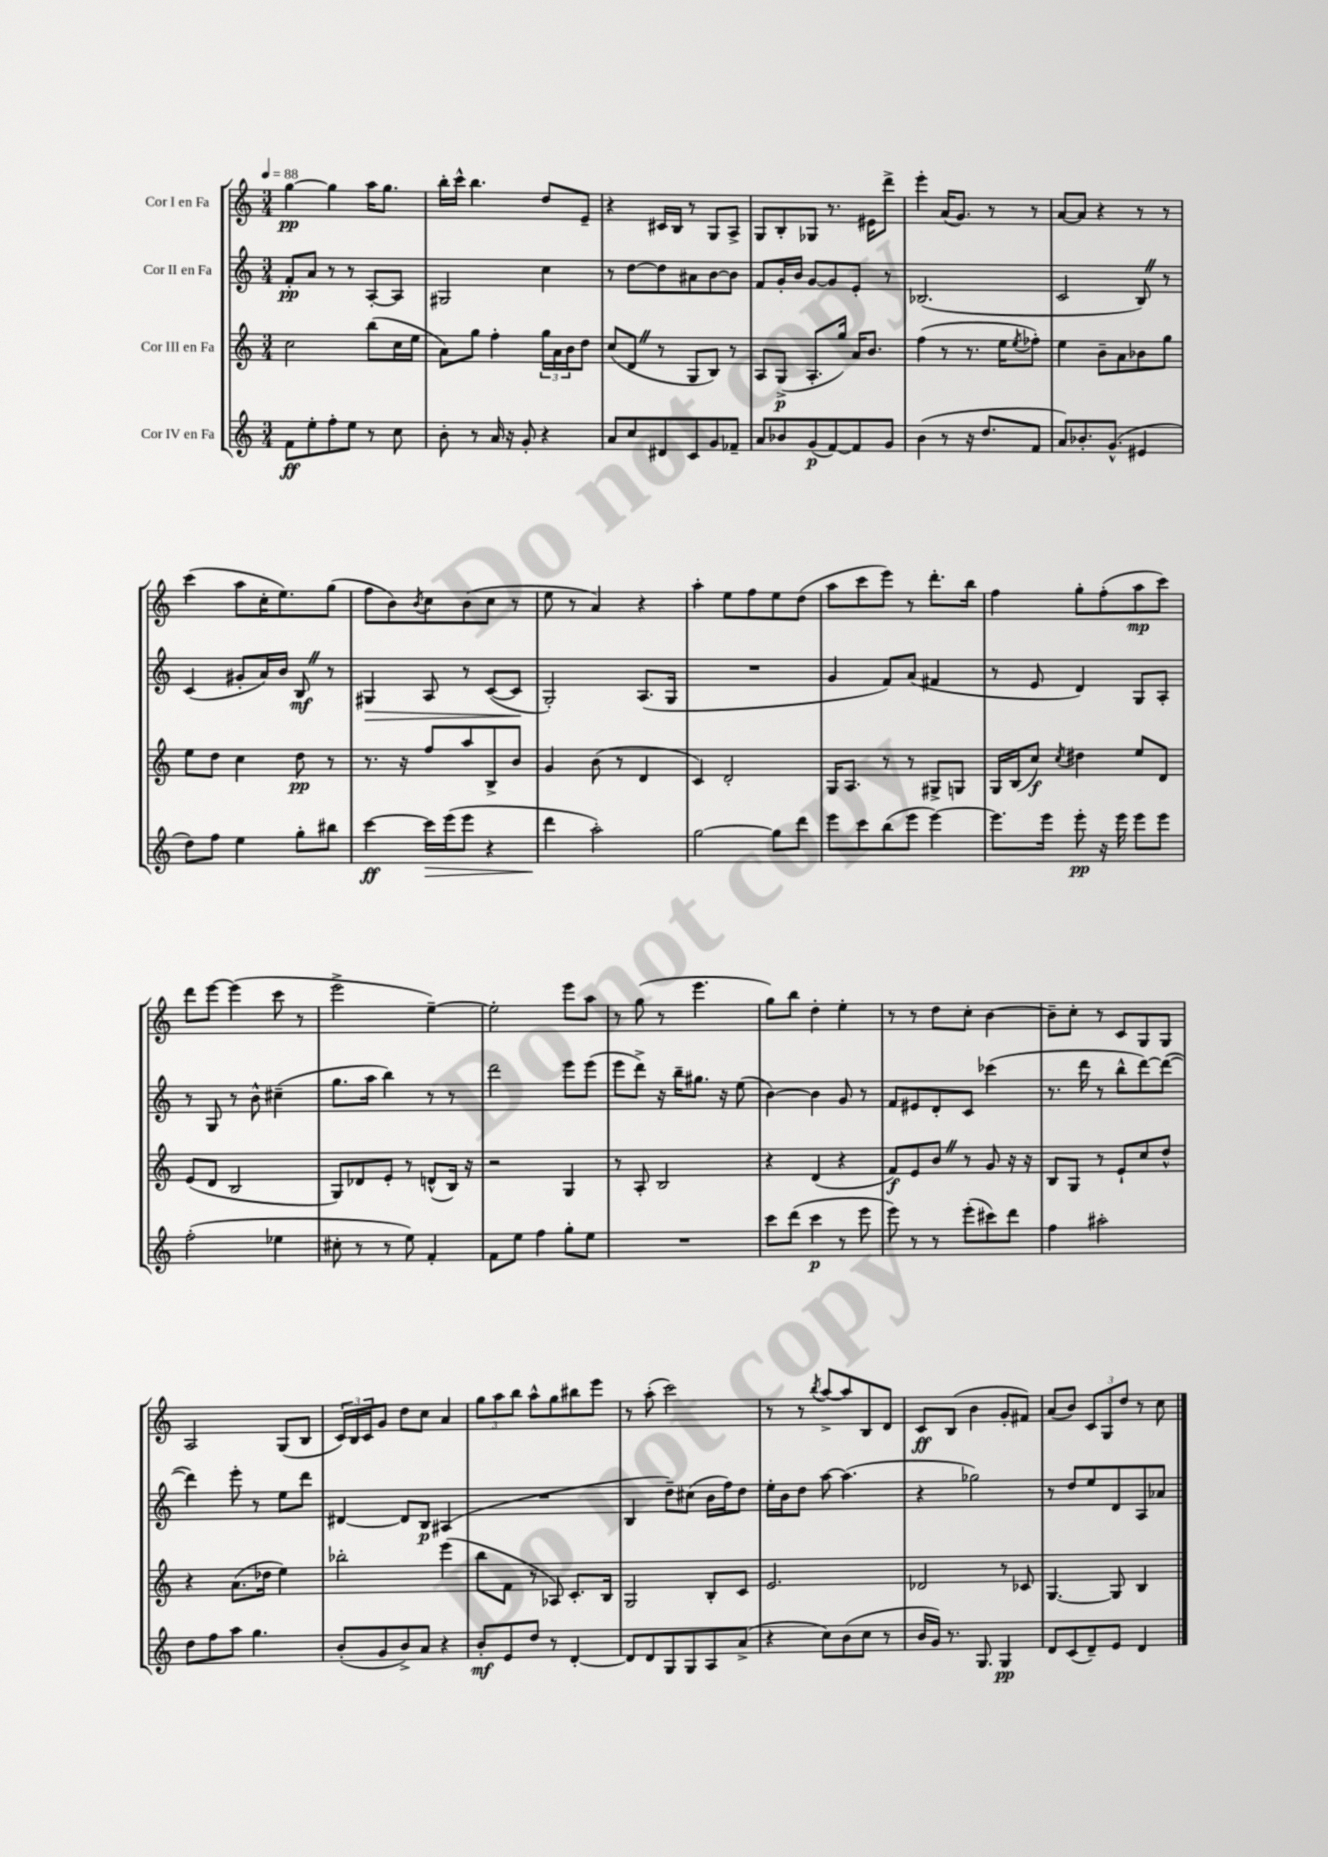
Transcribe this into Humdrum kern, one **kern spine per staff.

**kern	**dynam	**kern	**dynam	**kern	**dynam	**kern	**dynam
*part4	*part4	*part3	*part3	*part2	*part2	*part1	*part1
*staff4	*staff4	*staff3	*staff3	*staff2	*staff2	*staff1	*staff1
*I"Cor IV en Fa	*	*I"Cor III en Fa	*	*I"Cor II en Fa	*	*I"Cor I en Fa	*
*clefG2	*	*clefG2	*	*clefG2	*	*clefG2	*
*k[]	*	*k[]	*	*k[]	*	*k[]	*
*M3/4	*	*M3/4	*	*M3/4	*	*M3/4	*
*MM88	*	*MM88	*	*MM88	*	*MM88	*
=1	=1	=1	=1	=1	=1	=1	=1
8f\L	ff	2cc\	.	8f'/L	pp	[4gg\	pp
8ee'\	.	.	.	8a/J	.	.	.
8ff'\	.	.	.	8r	.	4gg\]	.
8ee\J	.	.	.	8r	.	.	.
8r	.	(8bb\L	.	[8A'/L	.	16aa\KL	.
.	.	.	.	.	.	8.gg\J	.
8cc\	.	16cc\L	.	8A/J]	.	.	.
.	.	16ee\JJ	.	.	.	.	.
=2	=2	=2	=2	=2	=2	=2	=2
8b'\	.	8a\L)	.	2G#X/	.	16bb'\LL	.
.	.	.	.	.	.	16ccc^^\JJ	.
8r	.	8gg\J	.	.	.	4.bb\	.
16a/	.	4ff'\	.	.	.	.	.
16r	.	.	.	.	.	.	.
8g'/	.	.	.	.	.	.	.
4r	.	24gg\LL	.	4cc\	.	8dd/L	.
.	.	24a\	.	.	.	.	.
.	.	24b\J	.	.	.	.	.
.	.	8dd\J	.	.	.	8e~/J	.
=3	=3	=3	=3	=3	=3	=3	=3
8a/L	.	(8cc/L	.	8r	.	4r	.
8cc/	.	8dZ/J	.	[8dd\L	.	.	.
8d#X/	.	8r	.	8dd\]	.	16c#X/LL	.
.	.	.	.	.	.	16B/JJ	.
8c/	.	8G/L	.	8a#X\	.	8r	.
8g/	.	8B/J)	.	[8b\	.	8G/L	.
8f-X~/J	.	8r	.	8b\J]	.	8A^/J	.
=4	=4	=4	=4	=4	=4	=4	=4
8a/L	.	8A/L	.	8f/L	.	8G/L	.
8b-X/	.	(8G^/J	p	16g'/L	.	8B'/	.
.	.	.	.	16b/JJ	.	.	.
(8g/	p	8.A'/L	.	[8g/L	.	8G-X/J	.
[8f/)	.	.	.	8g/]	.	8.r	.
.	.	16gg/Jk)	.	.	.	.	.
8f/]	.	16a/KL	.	8e'/J	.	.	.
.	.	8.b/J	.	.	.	16e#X\KL	.
8g/J	.	.	.	8r	.	8ddd^\J	.
=5	=5	=5	=5	=5	=5	=5	=5
(4b\	.	(4ff\	.	(2.B-X/	.	4eee'\	.
8r	.	8r	.	.	.	(16a/KL	.
.	.	.	.	.	.	8.g/J)	.
16r	.	8.r	.	.	.	.	.
8.dd/L	.	.	.	.	.	.	.
.	.	.	.	.	.	8r	.
.	.	16ee\KL	.	.	.	.	.
.	.	8qee/	.	.	.	.	.
8f/J	.	8ff-X'\J)	.	.	.	8r	.
=6	=6	=6	=6	=6	=6	=6	=6
8a/L)	.	4ee\	.	2c/	.	[8a/L	.
8.b-X'/	.	.	.	.	.	8a/J]	.
.	.	8b~\L	.	.	.	4r	.
(8.g^^/J	.	.	.	.	.	.	.
.	.	8a\	.	.	.	.	.
4e#X/	.	8b-X\	.	8BZ/)	.	8r	.
.	.	8gg\J	.	8r	.	8r	.
!!LO:LB:g=z
=7	=7	=7	=7	=7	=7	=7	=7
8dd\L)	.	8ee\L	.	(4c/	.	(4ccc\	.
8ff\J	.	8dd\J	.	.	.	.	.
4ee\	.	4cc\	.	8g#X'/L	.	8aa\L	.
.	.	.	.	16a/L)	.	16cc'\K	.
.	.	.	.	16b/JJ	.	8.ee\)	.
8gg'\L	.	8dd\	pp	8BZ/	mf	.	.
8bb#X\J	.	8r	.	8r	.	(8gg\J	.
=8	=8	=8	=8	=8	=8	=8	=8
!	!	!	!	!	!LO:HP:b	!	!
[4ccc\	ff	8.r	.	4G#X/	>	8ff\L	.
.	.	.	.	.	.	8b\)	.
.	.	16r	.	.	.	.	.
.	.	.	.	.	.	8qb/	.
!	!LO:HP:b	!	!	!	!	!	!
16ccc\LL]	>	8ff/L	.	8A/	.	8cc\	.
(16eee\J	.	.	.	.	.	.	.
8eee\J	.	8aa/	.	8r	.	(8b\	.
4r	.	8B^/	.	([8c/L	.	8cc\J	.
.	.	8b/J	.	8c/J]	.	8r	.
.	.	.	.	.	]	.	.
=9	=9	=9	=9	=9	=9	=9	=9
4ddd\	.	4g/	.	2G'/)	.	8ee\	.
.	.	.	.	.	.	8r	.
2aa'\)	]	(8b\	.	.	.	4a/)	.
.	.	8r	.	.	.	.	.
.	.	4d/	.	(8.A/L	.	4r	.
.	.	.	.	16G/Jk	.	.	.
=10	=10	=10	=10	=10	=10	=10	=10
[2gg\	.	4c/)	.	2.r	.	4aa'\	.
.	.	2d'/	.	.	.	8ee\L	.
.	.	.	.	.	.	8ff\	.
8gg\L]	.	.	.	.	.	8ee\	.
8ddd\J	.	.	.	.	.	(8dd\J	.
=11	=11	=11	=11	=11	=11	=11	=11
8eee\L	.	16G/KL	.	4g/	.	8aa\L	.
.	.	8.A/J	.	.	.	.	.
8ccc\	.	.	.	.	.	8ccc\	.
(8bb\	.	8r	.	8f/L)	.	8eee\J)	.
8eee\J	.	8r	.	(8a/J	.	8r	.
[4eee\)	.	8G#X^/L	.	4f#X/	.	8.ddd'\L	.
.	.	8Gn/J	.	.	.	.	.
.	.	.	.	.	.	16bb\Jk	.
=12	=12	=12	=12	=12	=12	=12	=12
8.eee\L]	.	16G/LL	.	8r	.	4ff\	.
.	.	(16B/J	.	.	.	.	.
.	.	8cc/J)	f	8e/	.	.	.
16eee\Jk	.	.	.	.	.	.	.
.	.	8qcc/	.	.	.	.	.
8eee'\	pp	4dd#X\	.	4d/)	.	8gg'\L	.
16r	.	.	.	.	.	(8ff'\	.
16eee\	.	.	.	.	.	.	.
8eee\L	.	8ee/L	.	8G/L	.	8aa\	mp
8eee\J	.	8d/J	.	8A'/J	.	8ccc\J)	.
!!LO:LB:g=z
=13	=13	=13	=13	=13	=13	=13	=13
(2ff'\	.	(8e/L	.	8r	.	8ddd\L	.
.	.	8d/J	.	8G/	.	[8eee\J	.
.	.	2B/	.	8r	.	(4eee\]	.
.	.	.	.	8b^^\	.	.	.
4ee-X\	.	.	.	(4cc#X~\	.	8ccc\	.
.	.	.	.	.	.	8r	.
=14	=14	=14	=14	=14	=14	=14	=14
8cc#X'\	.	8G/L)	.	8.gg\L	.	2eee^\	.
8r	.	8d-X/	.	.	.	.	.
.	.	.	.	16aa\Jk	.	.	.
8r	.	8e'/J	.	4bb\)	.	.	.
8ee\)	.	8r	.	.	.	.	.
4f'/	.	(8dn^^/L	.	8r	.	[4ee~\)	.
.	.	16B/Jk)	.	8r	.	.	.
.	.	16r	.	.	.	.	.
=15	=15	=15	=15	=15	=15	=15	=15
8f\L	.	2r	.	2ddd\	.	2ee'\]	.
8ee\J	.	.	.	.	.	.	.
4ff\	.	.	.	.	.	.	.
8gg'\L	.	4G/	.	8eee\L	.	8eee\L	.
8ee\J	.	.	.	(8eee\J	.	8aa\J	.
=16	=16	=16	=16	=16	=16	=16	=16
2.r	.	8r	.	8eee\L	.	8r	.
.	.	8A'/	.	8ddd^\J)	.	(8gg\	.
.	.	2B/	.	16r	.	8r	.
.	.	.	.	16bb~\KL	.	.	.
.	.	.	.	8.gg#X\J	.	4.eee\	.
.	.	.	.	16r	.	.	.
.	.	.	.	(8ee\	.	.	.
=17	=17	=17	=17	=17	=17	=17	=17
8ccc\L	.	4r	.	[4b\)	.	8gg\L)	.
(8ddd\J	.	.	.	.	.	8bb\J	.
4ccc\	p	(4d/	.	4b\]	.	4dd'\	.
8r	.	4r	.	8g/	.	4ee'\	.
8eee\	.	.	.	8r	.	.	.
=18	=18	=18	=18	=18	=18	=18	=18
8eee\)	.	8f/L)	f	8f/L	.	8r	.
8r	.	8e/	.	8e#X/	.	8r	.
8r	.	8bZ/J	.	8d'/	.	8dd\L	.
(8eee'\L	.	8r	.	8c/J	.	8cc'\J	.
8ccc#X\)	.	8g/	.	(4ccc-X\	.	[4b\	.
8ddd\J	.	16r	.	.	.	.	.
.	.	16r	.	.	.	.	.
=19	=19	=19	=19	=19	=19	=19	=19
4ff\	.	8B/L	.	8.r	.	8b~\L]	.
.	.	8G/J	.	.	.	8cc'\J	.
.	.	.	.	16ddd\	.	.	.
2aa#X'\	.	8r	.	8r	.	8r	.
.	.	8e`/L	.	8bb^^\L	.	8c/L	.
.	.	8cc/	.	[8ddd\)	.	8G/	.
.	.	8dd^^/J	.	(8ddd\J_	.	8G/J	.
!!LO:LB:g=z
=20	=20	=20	=20	=20	=20	=20	=20
8dd\L	.	4r	.	4ddd\])	.	2A/	.
8ff\	.	.	.	.	.	.	.
8aa\J	.	(8.a\L	.	8eee'\	.	.	.
4.gg\	.	.	.	8r	.	.	.
.	.	16dd-X\Jk	.	.	.	.	.
.	.	4ee\)	.	8ee\L	.	(8G/L	.
.	.	.	.	8ddd\J	.	8B/J	.
=21	=21	=21	=21	=21	=21	=21	=21
(8b'/L	.	2bb-X'\	.	[4d#X/	.	24c/LL)	.
.	.	.	.	.	.	24B/	.
.	.	.	.	.	.	24c/J	.
8g/	.	.	.	.	.	8g/J	.
8b^/)	.	.	.	8d#/L]	.	8dd\L	.
8a/J	.	.	.	8B/J	p	8cc\J	.
4r	.	(4eee\	.	(4A#X/	.	4a/	.
=22	=22	=22	=22	=22	=22	=22	=22
8b'/L	mf	8bb\L	.	2.r	.	12gg\L	.
.	.	.	.	.	.	12aa\	.
8e/	.	8f\J	.	.	.	.	.
.	.	.	.	.	.	12bb\J	.
8dd/J	.	8r	.	.	.	8aa^^\L	.
8r	.	8A-X/)	.	.	.	8gg\	.
[4d'/	.	8.c'/L	.	.	.	8bb#X\	.
.	.	.	.	.	.	8eee\J	.
.	.	16B/Jk	.	.	.	.	.
=23	=23	=23	=23	=23	=23	=23	=23
8d/L]	.	2G/	.	4B/	.	8r	.
8d/	.	.	.	.	.	(8aa'\	.
8G/	.	.	.	8dd~\L)	.	2ccc\)	.
8G/	.	.	.	(8cc#X\J	.	.	.
8A/	.	8B'/L	.	16b\LL	.	.	.
.	.	.	.	16ff\J)	.	.	.
(8a^/J	.	8c/J	.	8dd\J	.	.	.
=24	=24	=24	=24	=24	=24	=24	=24
4r	.	2.e/	.	16ee'\LL	.	8r	.
.	.	.	.	16b\J	.	.	.
.	.	.	.	8dd\J	.	8r	.
.	.	.	.	.	.	8qbb/	.
8cc\L)	.	.	.	[8aa\	.	[8aa^/L	.
(8b\	.	.	.	(4.aa\]	.	8aa/]	.
8cc\J	.	.	.	.	.	8B/	.
8r	.	.	.	.	.	8d/J	.
=25	=25	=25	=25	=25	=25	=25	=25
16b/LL	.	2d-X/	.	4r	.	8c/L	ff
16g/JJ)	.	.	.	.	.	.	.
8.r	.	.	.	.	.	(8B/J	.
.	.	.	.	2gg-X\)	.	4b\	.
8.G/	.	.	.	.	.	.	.
4G/	pp	8r	.	.	.	8g'/L	.
.	.	8c-X/	.	.	.	8f#X/J)	.
=26	=26	=26	=26	=26	=26	=26	=26
8d/L	.	[4.G/	.	8r	.	(8a/L	.
(8c/	.	.	.	8dd/L	.	8b/J)	.
8d~/)	.	.	.	8ee/	.	12c/L	.
.	.	.	.	.	.	12G/	.
8e/J	.	8G/]	.	8d/	.	.	.
.	.	.	.	.	.	12dd/J	.
4d/	.	4B/	.	8A/	.	8r	.
.	.	.	.	8a-X/J	.	8cc\	.
==	==	==	==	==	==	==	==
*-	*-	*-	*-	*-	*-	*-	*-
